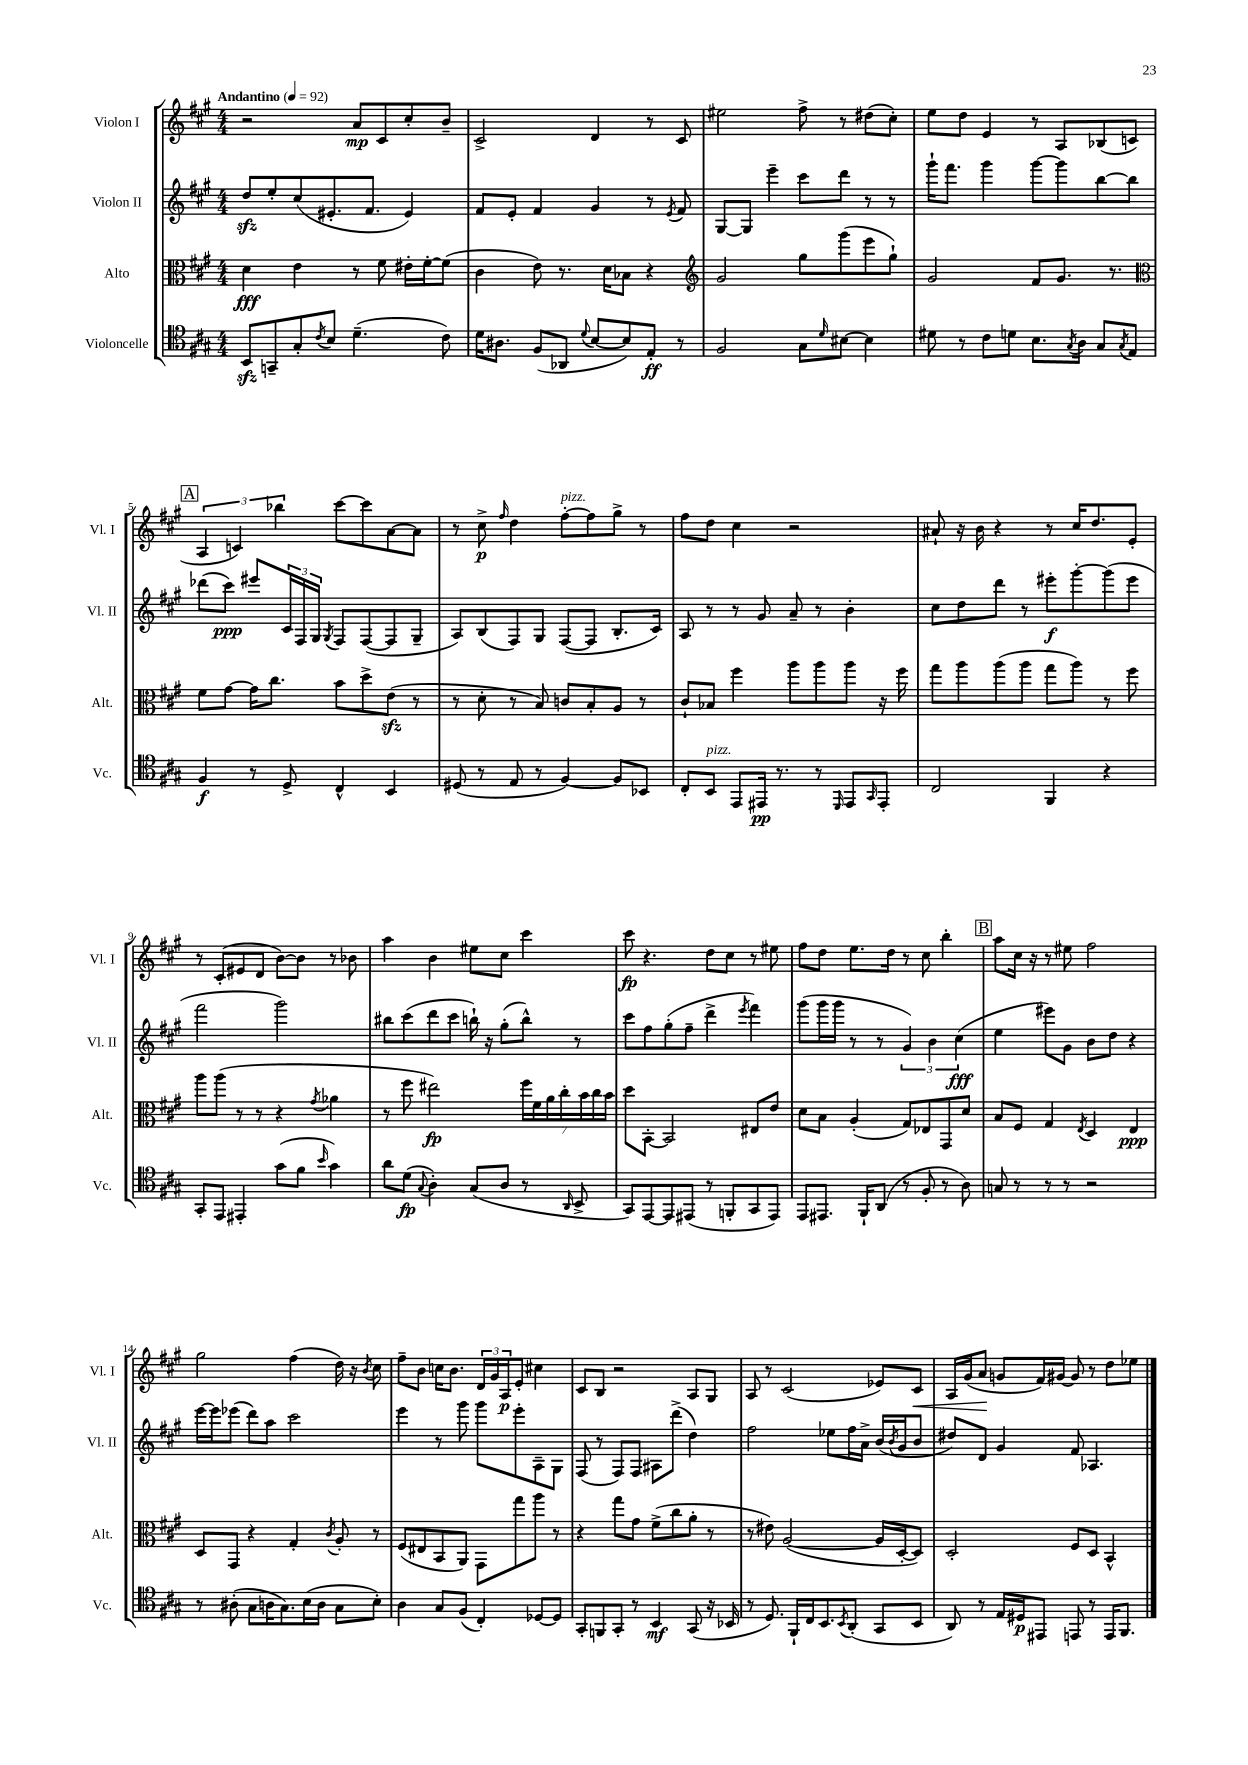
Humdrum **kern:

**kern	**dynam	**kern	**dynam	**kern	**dynam	**kern	**dynam
*part4	*part4	*part3	*part3	*part2	*part2	*part1	*part1
*staff4	*staff4	*staff3	*staff3	*staff2	*staff2	*staff1	*staff1
*I"Violoncelle	*	*I"Alto	*	*I"Violon II	*	*I"Violon I	*
*I'Vc.	*	*I'Alt.	*	*I'Vl. II	*	*I'Vl. I	*
*clefC4	*	*clefC3	*	*clefG2	*	*clefG2	*
*k[f#c#g#]	*	*k[f#c#g#]	*	*k[f#c#g#]	*	*k[f#c#g#]	*
*M4/4	*	*M4/4	*	*M4/4	*	*M4/4	*
*MM92	*	*MM92	*	*MM92	*	*MM92	*
=1	=1	=1	=1	=1	=1	=1	=1
!	!	!	!	!	!	!LO:TX:a:B:t=Andantino	!
8BBzz/L	.	4d\	fff	8ddzz/L	.	2r	.
8GGn~/	.	.	.	8ee'/	.	.	.
8G#'/	.	4e\	.	(8cc#/	.	.	.
8qc#/	.	.	.	.	.	.	.
8B/J	.	.	.	8.e#X'/	.	.	.
(4.d~\	.	8r	.	.	.	8a/L	mp
.	.	.	.	8.f#/J	.	.	.
.	.	8f#\	.	.	.	8c#/	.
.	.	16e#X'\LL	.	4e#/)	.	8cc#'/	.
.	.	[16f#'\J	.	.	.	.	.
8c#\)	.	(8f#\J]	.	.	.	8b~/J	.
=2	=2	=2	=2	=2	=2	=2	=2
16d\KL	.	4c#\	.	8f#/L	.	2c#^/	.
8.A#X\J	.	.	.	.	.	.	.
.	.	.	.	8e'/J	.	.	.
(8F#/L	.	8e\)	.	4f#/	.	.	.
8AA-X/J	.	8.r	.	.	.	.	.
8qqd/	.	.	.	.	.	.	.
[8B/L	.	.	.	4g#/	.	4d/	.
.	.	16d\KL	.	.	.	.	.
8B/])	.	8B-X\J	.	.	.	.	.
8E'/J	ff	4r	.	8r	.	8r	.
.	.	.	.	8qe/	.	.	.
8r	.	.	.	8f#/	.	8c#/	.
=3	=3	=3	=3	=3	=3	=3	=3
*	*	*clefG2	*	*	*	*	*
2F#/	.	2g#/	.	[8G#/L	.	2ee#X\	.
.	.	.	.	8G#/J]	.	.	.
.	.	.	.	4eee~\	.	.	.
8G#\L	.	8gg#\L	.	8ccc#\L	.	8ff#^\	.
16qqd/	.	.	.	.	.	.	.
[8B#X\J	.	(8ggg#\	.	8ddd\J	.	8r	.
4B#\]	.	8eee\	.	8r	.	(8dd#X\L	.
.	.	8gg#`\J)	.	8r	.	8cc#'\J)	.
=4	=4	=4	=4	=4	=4	=4	=4
8d#X\	.	2g#/	.	16ggg#`\KL	.	8ee\L	.
.	.	.	.	8.fff#\J	.	.	.
8r	.	.	.	.	.	8dd\J	.
8c#\L	.	.	.	4ggg#\	.	4e/	.
8dn\J	.	.	.	.	.	.	.
8.B\L	.	8f#/L	.	[8ggg#\L	.	8r	.
.	.	8.g#/J	.	8ggg#\]	.	8A/L	.
8qG#/	.	.	.	.	.	.	.
16A\Jk	.	.	.	.	.	.	.
8G#/L	.	.	.	[8bb\	.	(8B-X/	.
.	.	8.r	.	.	.	.	.
8qG#/	.	.	.	.	.	.	.
8E/J	.	.	.	8bb\J]	.	8cn/J	.
!!LO:LB:g=z
!!LO:REH:place=s1:t=A
=5	=5	=5	=5	=5	=5	=5	=5
*	*	*clefC3	*	*	*	*	*
4F#/	f	8f#\L	.	(8ddd-X\L	.	6A/	.
.	.	[8g#\J	.	8ccc#\J)	ppp	.	.
.	.	.	.	.	.	6cn/)	.
8r	.	16g#\KL]	.	8eee#X/L	.	.	.
.	.	8.cc#\J	.	.	.	.	.
.	.	.	.	.	.	6bb-X\	.
8D^/	.	.	.	24c#/L	.	.	.
.	.	.	.	24F#/	.	.	.
.	.	.	.	24G#/JJ	.	.	.
.	.	.	.	8qG#/	.	.	.
4C#^^/	.	8b\L	.	8F#/L	.	[8ccc#\L	.
.	.	8dd^\	.	([8F#/	.	8ccc#\]	.
4BB/	.	(8ezz\J	.	8F#/]	.	[8a\	.
.	.	8r	.	8G#~/J	.	8a\J]	.
=6	=6	=6	=6	=6	=6	=6	=6
(8D#X/	.	8r	.	8A/L)	.	8r	.
8r	.	8d'\	.	(8B/	.	8cc#^\	p
.	.	.	.	.	.	16qqff#/	.
8E/	.	8r	.	8F#/)	.	4dd\	.
8r	.	8B/)	.	8G#/J	.	.	.
!	!	!	!	!	!	!LO:TX:a:i:t=pizz.	!
[4F#/)	.	8cn/L	.	([8F#/L	.	[8ff#'\L	.
.	.	8B'/	.	8F#/J]	.	8ff#\]	.
8F#/L]	.	8A/J	.	8.B'/L	.	8gg#^\J	.
8BB-X/J	.	8r	.	.	.	8r	.
.	.	.	.	16c#/Jk)	.	.	.
=7	=7	=7	=7	=7	=7	=7	=7
8C#'/L	.	8c#`/L	.	8A/	.	8ff#\L	.
!LO:TX:a:i:t=pizz.	!	!	!	!	!	!	!
8BB/J	.	8B-X/J	.	8r	.	8dd\J	.
8EE/L	.	4ff#\	.	8r	.	4cc#\	.
16EE#X/Jk	pp	.	.	8g#/	.	.	.
8.r	.	.	.	.	.	.	.
.	.	8aa\L	.	8a~/	.	2r	.
8r	.	8aa\	.	8r	.	.	.
16qqDD/	.	.	.	.	.	.	.
8EE#/L	.	8aa\J	.	4b'\	.	.	.
16qqGG#/	.	.	.	.	.	.	.
8EE#'/J	.	16r	.	.	.	.	.
.	.	16ff#\	.	.	.	.	.
=8	=8	=8	=8	=8	=8	=8	=8
2C#/	.	8gg#\L	.	8cc#\L	.	8a#X`/	.
.	.	8aa\	.	8dd\	.	16r	.
.	.	.	.	.	.	16b\	.
.	.	(8aa\	.	8ddd\J	.	4r	.
.	.	8aa\J	.	8r	.	.	.
4FF#/	.	8gg#\L	.	8eee#X'\L	f	8r	.
.	.	8aa\J)	.	[8ggg#'\	.	16cc#/KL	.
.	.	.	.	.	.	8.dd/	.
4r	.	8r	.	(8ggg#\]	.	.	.
.	.	8ff#\	.	8eee#\J	.	8e'/J	.
!!LO:LB:g=z
=9	=9	=9	=9	=9	=9	=9	=9
8GG#'/L	.	8aa\L	.	2fff#\	.	8r	.
8EE/J	.	(8aa\J	.	.	.	(8c#'/L	.
4EE#X'/	.	8r	.	.	.	8e#X/	.
.	.	8r	.	.	.	8d/J	.
(8g#\L	.	4r	.	2ggg#\)	.	[8b\L)	.
8f#\J	.	.	.	.	.	8b\J]	.
16qqb/	.	8qg#/	.	.	.	.	.
4g#\)	.	4a-X\	.	.	.	8r	.
.	.	.	.	.	.	8b-X\	.
=10	=10	=10	=10	=10	=10	=10	=10
8a\L	.	8r	.	8bb#X\L	.	4aa\	.
(8d\J	fp	8ff#\	.	(8ccc#\	.	.	.
8qqG#/	.	.	.	.	.	.	.
4A'\)	.	2ee#X\)	fp	8ddd\	.	4b\	.
.	.	.	.	8ccc#\J	.	.	.
(8G#/L	.	.	.	16bbn`\)	.	8ee#X\L	.
.	.	.	.	16r	.	.	.
8A/J	.	.	.	(8gg#'\L	.	8cc#\J	.
8r	.	28ff#\LL	.	8bb^^\J)	.	4ccc#\	.
.	.	28f#\	.	.	.	.	.
.	.	28a\	.	.	.	.	.
.	.	28cc#'\	.	.	.	.	.
16qqAA/	.	.	.	.	.	.	.
8BB^/	.	.	.	8r	.	.	.
.	.	28b\	.	.	.	.	.
.	.	28cc#\	.	.	.	.	.
.	.	28b\JJ	.	.	.	.	.
=11	=11	=11	=11	=11	=11	=11	=11
8GG#/L)	.	8dd\L	.	8ccc#\L	.	8ccc#\	fp
[8EE/	.	[8BB'\J	.	8ff#\	.	4.r	.
8EE/]	.	2BB/]	.	(8gg#'\	.	.	.
(8EE#X/J	.	.	.	8ff#~\J	.	.	.
8r	.	.	.	4ddd^\	.	8dd\L	.
8FFn'/L	.	.	.	.	.	8cc#\J	.
.	.	.	.	8qeee/	.	.	.
8GG#/	.	8E#X/L	.	4fff#\)	.	8r	.
8EE#/J)	.	8e/J	.	.	.	8ee#X\	.
=12	=12	=12	=12	=12	=12	=12	=12
8EE/L	.	8d\L	.	(8ggg#\L	.	8ff#\L	.
8.EE#X/J	.	8B\J	.	16ggg#\L	.	8dd\J	.
.	.	.	.	16ggg#\JJ	.	.	.
.	.	(4A'/	.	8r	.	8.ee\L	.
16FF#`/KL	.	.	.	.	.	.	.
(8AA/J	.	.	.	8r	.	.	.
.	.	.	.	.	.	16dd\Jk	.
8r	.	8G#/L)	.	6g#/)	.	8r	.
8F#'/	.	8E-X/	.	.	.	8cc#\	.
.	.	.	.	6b\	.	.	.
8r	.	8GG#/	.	.	.	4bb'\	.
.	.	.	.	(6cc#\	fff	.	.
8A\)	.	8d/J	.	.	.	.	.
!!LO:REH:place=s1:t=B
=13	=13	=13	=13	=13	=13	=13	=13
8Gn/	.	8B/L	.	4ee\	.	8aa\L	.
8r	.	8F#/J	.	.	.	16cc#\Jk	.
.	.	.	.	.	.	16r	.
8r	.	4G#/	.	8eee#X\L)	.	8r	.
8r	.	.	.	8g#\J	.	8ee#X\	.
.	.	8qE/	.	.	.	.	.
2r	.	4D/	.	8b\L	.	2ff#\	.
.	.	.	.	8dd\J	.	.	.
.	.	4E/	ppp	4r	.	.	.
!!LO:LB:g=z
=14	=14	=14	=14	=14	=14	=14	=14
8r	.	8D/L	.	[16eee\LL	.	2gg#\	.
.	.	.	.	16eee\J]	.	.	.
(8A#X'\	.	8GG#/J	.	(8eee-X\J	.	.	.
8G#\L	.	4r	.	8ddd\L)	.	.	.
16An\K	.	.	.	8aa\J	.	.	.
8.G#\)	.	.	.	.	.	.	.
.	.	4G#'/	.	2ccc#\	.	(4ff#\	.
(16B\L	.	.	.	.	.	.	.
16A\JJ	.	.	.	.	.	.	.
.	.	8qc#/	.	.	.	.	.
8G#\L	.	8A'/	.	.	.	16dd\)	.
.	.	.	.	.	.	16r	.
.	.	.	.	.	.	8qb/	.
8B'\J)	.	8r	.	.	.	8cc#\	.
=15	=15	=15	=15	=15	=15	=15	=15
4A\	.	(8F#/L	.	4eee\	.	8ff#~\L	.
.	.	8E#X/	.	.	.	8b\J	.
8G#/L	.	8BB/	.	8r	.	16ccn\KL	.
.	.	.	.	.	.	8.b\J	.
(8F#/J	.	8AA/J)	.	8ggg#\	.	.	.
4C#'/)	.	8GG#\L	.	8ggg#\L	.	24d/LL	.
.	.	.	.	.	.	24g#/	.
.	.	.	.	.	.	24A/J	p
.	.	8gg#\	.	8eee'\	.	8e'/J	.
[8D-X/L	.	8aa\J	.	8A~\	.	4cc#X\	.
8D-/J]	.	8r	.	8G#\J	.	.	.
=16	=16	=16	=16	=16	=16	=16	=16
8GG#'/L	.	4r	.	(8F#/	.	8c#/L	.
8FFn/	.	.	.	8r	.	8B/J	.
8GG#'/J	.	8gg#\L	.	8F#/L)	.	2r	.
8r	.	8g#\J	.	8F#/J	.	.	.
4BB/	mf	(8f#^\L	.	8A#X\L	.	.	.
.	.	8cc#\	.	(8ddd^\J	.	.	.
(8GG#/	.	8a'\J	.	4dd\)	.	8A/L	.
16r	.	8r	.	.	.	8G#/J	.
16BB-X/	.	.	.	.	.	.	.
=17	=17	=17	=17	=17	=17	=17	=17
8r	.	8r	.	2ff#\	.	8A/	.
8.D/)	.	8e#X\)	.	.	.	8r	.
.	.	([2A/	.	.	.	(2c#/	.
16FF#`/LL	.	.	.	.	.	.	.
16C#/J	.	.	.	.	.	.	.
8.BB/	.	.	.	.	.	.	.
.	.	.	.	8ee-X\L	.	.	.
8qBB/	.	.	.	.	.	.	.
(8AA'/J	.	.	.	16ff#\L	.	.	.
.	.	.	.	16a^\JJ	.	.	.
8GG#/L	.	16A/LL]	.	(16b/LL	.	8e-X/L)	.
.	.	.	.	8qb/	.	.	.
.	.	[16D'/J	.	16g#/J	.	.	.
!	!	!	!	!	!	!	!LO:HP:b
8BB/J	.	8D/J])	.	8b/J	.	8c#/J	<
=18	=18	=18	=18	=18	=18	=18	=18
8AA/)	.	2D'/	.	8dd#X/L)	.	16A/LL	.
.	.	.	.	.	.	(16g#/J	.
8r	.	.	.	8d/J	.	8a/J	.
16E/LL	.	.	.	4g#/	.	8gn/L	[
16D#X/J	p	.	.	.	.	.	.
8EE#X/J	.	.	.	.	.	16f#/L)	.
.	.	.	.	.	.	[16g#X/JJ	.
8EEn/	.	8F#/L	.	8f#/	.	8g#/]	.
8r	.	8D/J	.	4.A-X/	.	8r	.
16EE/KL	.	4BB^^/	.	.	.	8dd\L	.
8.FF#/J	.	.	.	.	.	.	.
.	.	.	.	.	.	8ee-X\J	.
==	==	==	==	==	==	==	==
*-	*-	*-	*-	*-	*-	*-	*-
